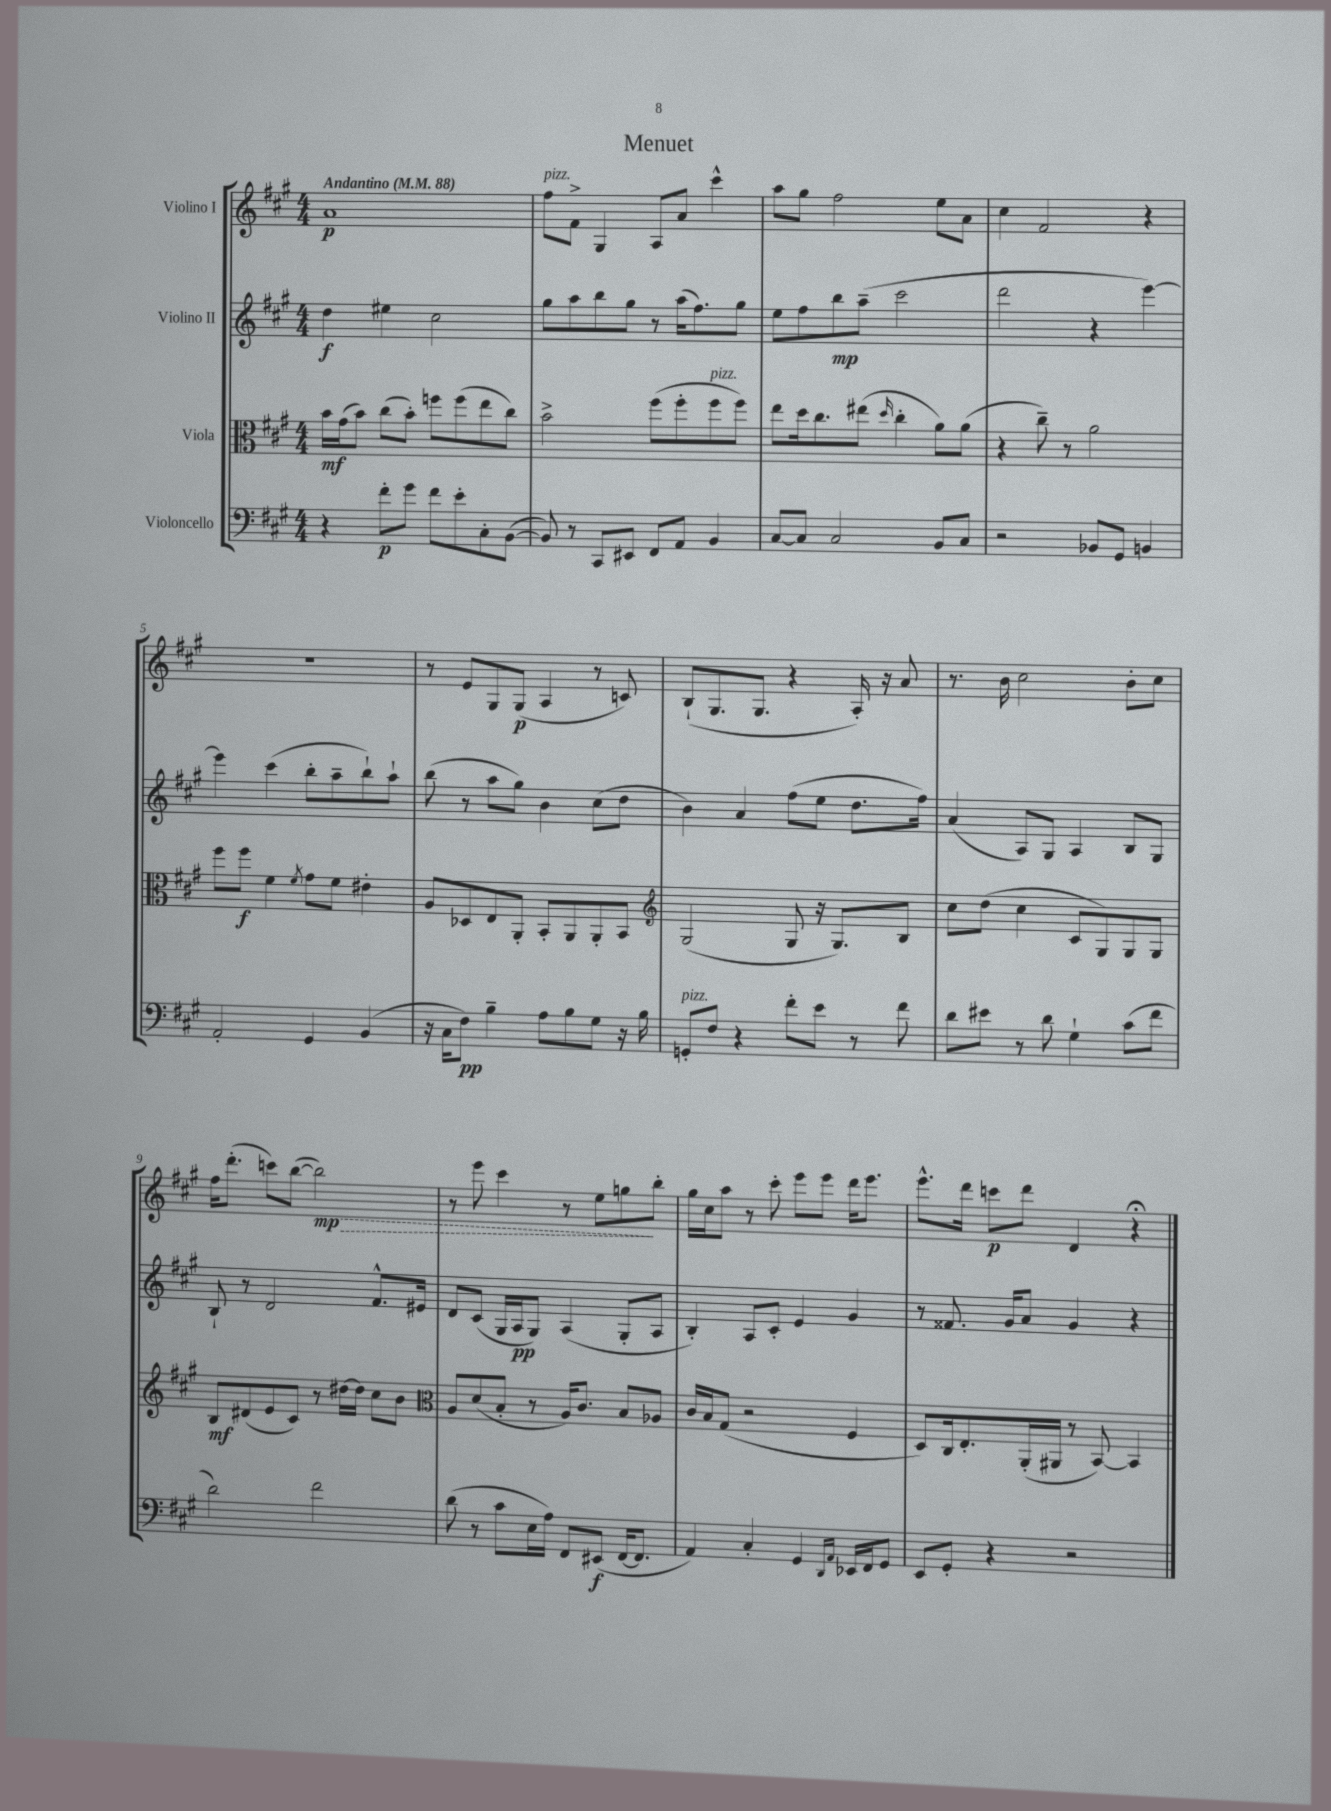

**kern	**dynam	**kern	**dynam	**kern	**dynam	**kern	**dynam
*part4	*part4	*part3	*part3	*part2	*part2	*part1	*part1
*staff4	*staff4	*staff3	*staff3	*staff2	*staff2	*staff1	*staff1
*I"Violoncello	*	*I"Viola	*	*I"Violino II	*	*I"Violino I	*
*clefF4	*	*clefC3	*	*clefG2	*	*clefG2	*
*k[f#c#g#]	*	*k[f#c#g#]	*	*k[f#c#g#]	*	*k[f#c#g#]	*
*M4/4	*	*M4/4	*	*M4/4	*	*M4/4	*
*MM88	*	*MM88	*	*MM88	*	*MM88	*
=1	=1	=1	=1	=1	=1	=1	=1
!	!	!	!	!	!	!LO:TX:a:B:t=Andantino	!
4r	.	16b\LL	mf	4dd\	f	1a	p
.	.	(16g#\J	.	.	.	.	.
.	.	8b\J)	.	.	.	.	.
8f#'\L	p	(8cc#\L	.	4ee#X\	.	.	.
8g#\J	.	8b'\J)	.	.	.	.	.
8f#\L	.	8ffn\L	.	2cc#\	.	.	.
8e'\	.	(8ff\	.	.	.	.	.
8C#'\	.	8ee\	.	.	.	.	.
([8BB\J	.	8cc#\J)	.	.	.	.	.
=2	=2	=2	=2	=2	=2	=2	=2
!	!	!	!	!	!	!LO:TX:a:i:t=pizz.	!
8BB/])	.	2b^\	.	8gg#\L	.	8ff#\L	.
8r	.	.	.	8aa\	.	8f#^\J	.
8CC#/L	.	.	.	8bb\	.	4G#/	.
8EE#X/J	.	.	.	8gg#\J	.	.	.
8FF#/L	.	(8ff#\L	.	8r	.	8A/L	.
8AA/J	.	8ff#'\	.	(16aa\KL	.	8a/J	.
.	.	.	.	8.ff#\)	.	.	.
!	!	!LO:TX:a:i:t=pizz.	!	!	!	!	!
4BB/	.	8ff#\	.	.	.	4ccc#^^\	.
.	.	8ff#\J)	.	8gg#\J	.	.	.
=3	=3	=3	=3	=3	=3	=3	=3
[8C#/L	.	8ee\L	.	8ee\L	.	8aa\L	.
8C#/J]	.	16dd\k	.	8ff#\	.	8gg#\J	.
.	.	8.cc#\	.	.	.	.	.
2C#/	.	.	.	8bb\	mp	2ff#\	.
.	.	(8ee#X\J	.	(8aa~\J	.	.	.
.	.	16qqdd/	.	.	.	.	.
.	.	4cc#'\	.	2ccc#\	.	.	.
8BB/L	.	8a\L)	.	.	.	8ee\L	.
8C#/J	.	(8a\J	.	.	.	8a\J	.
=4	=4	=4	=4	=4	=4	=4	=4
2r	.	4r	.	2ddd\	.	4cc#\	.
.	.	8cc#~\)	.	.	.	2f#/	.
.	.	8r	.	.	.	.	.
8BB-X/L	.	2a\	.	4r	.	.	.
8GG#/J	.	.	.	.	.	.	.
4BBn/	.	.	.	[4eee\)	.	4r	.
!!LO:LB:g=z
=5	=5	=5	=5	=5	=5	=5	=5
2AA'/	.	8ff#\L	.	4eee\]	.	1r	.
.	.	8ff#\J	f	.	.	.	.
.	.	4f#\	.	(4ccc#\	.	.	.
.	.	8qf#/	.	.	.	.	.
4GG#/	.	8g#\L	.	8bb'\L	.	.	.
.	.	8f#\J	.	8aa~\	.	.	.
(4BB/	.	4e#X'\	.	8bb`\)	.	.	.
.	.	.	.	8aa`\J	.	.	.
=6	=6	=6	=6	=6	=6	=6	=6
16r	.	8A/L	.	(8bb\	.	8r	.
16C#\KL	.	.	.	.	.	.	.
8F#\J)	pp	8D-X/	.	8r	.	8e/L	.
4B~\	.	8E/	.	8aa\L	.	8G#/	.
.	.	8AA'/J	.	8gg#\J)	.	(8G#/J	p
8A\L	.	8BB'/L	.	4b\	.	4A/	.
8B\	.	8AA/	.	.	.	.	.
8G#\J	.	8AA'/	.	(8cc#\L	.	8r	.
16r	.	8BB/J	.	8dd\J	.	8cn/)	.
16B\	.	.	.	.	.	.	.
=7	=7	=7	=7	=7	=7	=7	=7
*	*	*clefG2	*	*	*	*	*
!LO:TX:a:i:t=pizz.	!	!	!	!	!	!	!
8GGn'/L	.	(2G#/	.	4b\)	.	(8B`/L	.
8F#/J	.	.	.	.	.	8.G#/	.
4r	.	.	.	4a/	.	.	.
.	.	.	.	.	.	8.G#/J	.
8f#'\L	.	8G#/	.	(8ff#\L	.	4r	.
8e\J	.	16r	.	8ee\J	.	.	.
.	.	8.G#/L)	.	.	.	.	.
8r	.	.	.	8.dd\L	.	16A'/)	.
.	.	.	.	.	.	16r	.
8f#\	.	8B/J	.	.	.	8a/	.
.	.	.	.	16ff#\Jk)	.	.	.
=8	=8	=8	=8	=8	=8	=8	=8
8d\L	.	8cc#\L	.	(4a/	.	8.r	.
8e#X\J	.	(8dd\J	.	.	.	.	.
.	.	.	.	.	.	16b\	.
8r	.	4cc#\	.	8A/L)	.	2cc#\	.
8d\	.	.	.	8G#/J	.	.	.
4G#`\	.	8c#/L	.	4A/	.	.	.
.	.	8G#/)	.	.	.	.	.
(8c#\L	.	8G#/	.	8B/L	.	8b'\L	.
8f#\J	.	8G#/J	.	8G#/J	.	8cc#\J	.
!!LO:LB:g=z
=9	=9	=9	=9	=9	=9	=9	=9
2d\)	.	8B/L	mf	8B`/	.	16ff#\KL	.
.	.	.	.	.	.	(8.ddd'\J	.
.	.	(8d#X/	.	8r	.	.	.
.	.	8e/	.	2d/	.	8cccn\L)	.
.	.	8c#/J)	.	.	.	([8bb\J	.
!	!	!	!	!	!	!	!LO:HP:b
2f#\	.	8r	.	.	.	2bb\])	> mp
.	.	[16dd#X\LL	.	.	.	.	.
.	.	16dd#\JJ]	.	.	.	.	.
.	.	8cc#\L	.	8.f#^^/L	.	.	.
.	.	8b\J	.	.	.	.	.
.	.	.	.	16e#X/Jk	.	.	.
=10	=10	=10	=10	=10	=10	=10	=10
*	*	*clefC3	*	*	*	*	*
(8d\	.	8A/L	.	8d/L	.	8r	.
8r	.	(8d/	.	(8c#/J	.	8eee\	.
8c#\L	.	8B'/J	.	16G#/LL	.	4ccc#\	.
.	.	.	.	16A/J	pp	.	.
16E\L	.	8r	.	8G#/J)	.	.	.
16A\JJ)	.	.	.	.	.	.	.
8FF#/L	.	16A/KL)	.	(4A/	.	8r	.
.	.	8.c#/J	.	.	.	.	.
(8EE#X/J	f	.	.	.	.	8ee\L	.
[16FF#/KL	.	8B/L	.	8G#'/L	.	8ggn\	.
8.FF#/J]	.	.	.	.	.	.	.
.	.	8A-X/J	.	8A/J	.	8bb'\J	]
=11	=11	=11	=11	=11	=11	=11	=11
4AA/)	.	16c#/LL	.	4B'/)	.	16gg#\LL	.
.	.	16B/J	.	.	.	16cc#\J	.
.	.	(8G#/J	.	.	.	8aa\J	.
4C#'/	.	2r	.	8A/L	.	8r	.
.	.	.	.	8c#'/J	.	8ccc#'\	.
4GG#/	.	.	.	4e/	.	8eee\L	.
.	.	.	.	.	.	8eee\J	.
16qqDD/LL	.	.	.	.	.	.	.
16qqAA/JJ	.	.	.	.	.	.	.
16EE-X/LL	.	4F#/	.	4g#/	.	16ddd\KL	.
16FF#/J	.	.	.	.	.	8.eee\J	.
8GG#/J	.	.	.	.	.	.	.
=12	=12	=12	=12	=12	=12	=12	=12
8EE/L	.	8D/L)	.	8r	.	8.eee^^\L	.
8GG#'/J	.	16C#/k	.	8.f##X/	.	.	.
.	.	8.E'/	.	.	.	16ddd\Jk	.
4r	.	.	.	.	.	8cccn\L	p
.	.	.	.	16g#/KL	.	.	.
.	.	(16AA'/L	.	8a/J	.	8ddd\J	.
.	.	16AA#X/JJ	.	.	.	.	.
2r	.	8r	.	4g#/	.	4d/	.
.	.	[8BB/)	.	.	.	.	.
.	.	4BB/]	.	4r	.	4r;<	.
==	==	==	==	==	==	==	==
*-	*-	*-	*-	*-	*-	*-	*-
